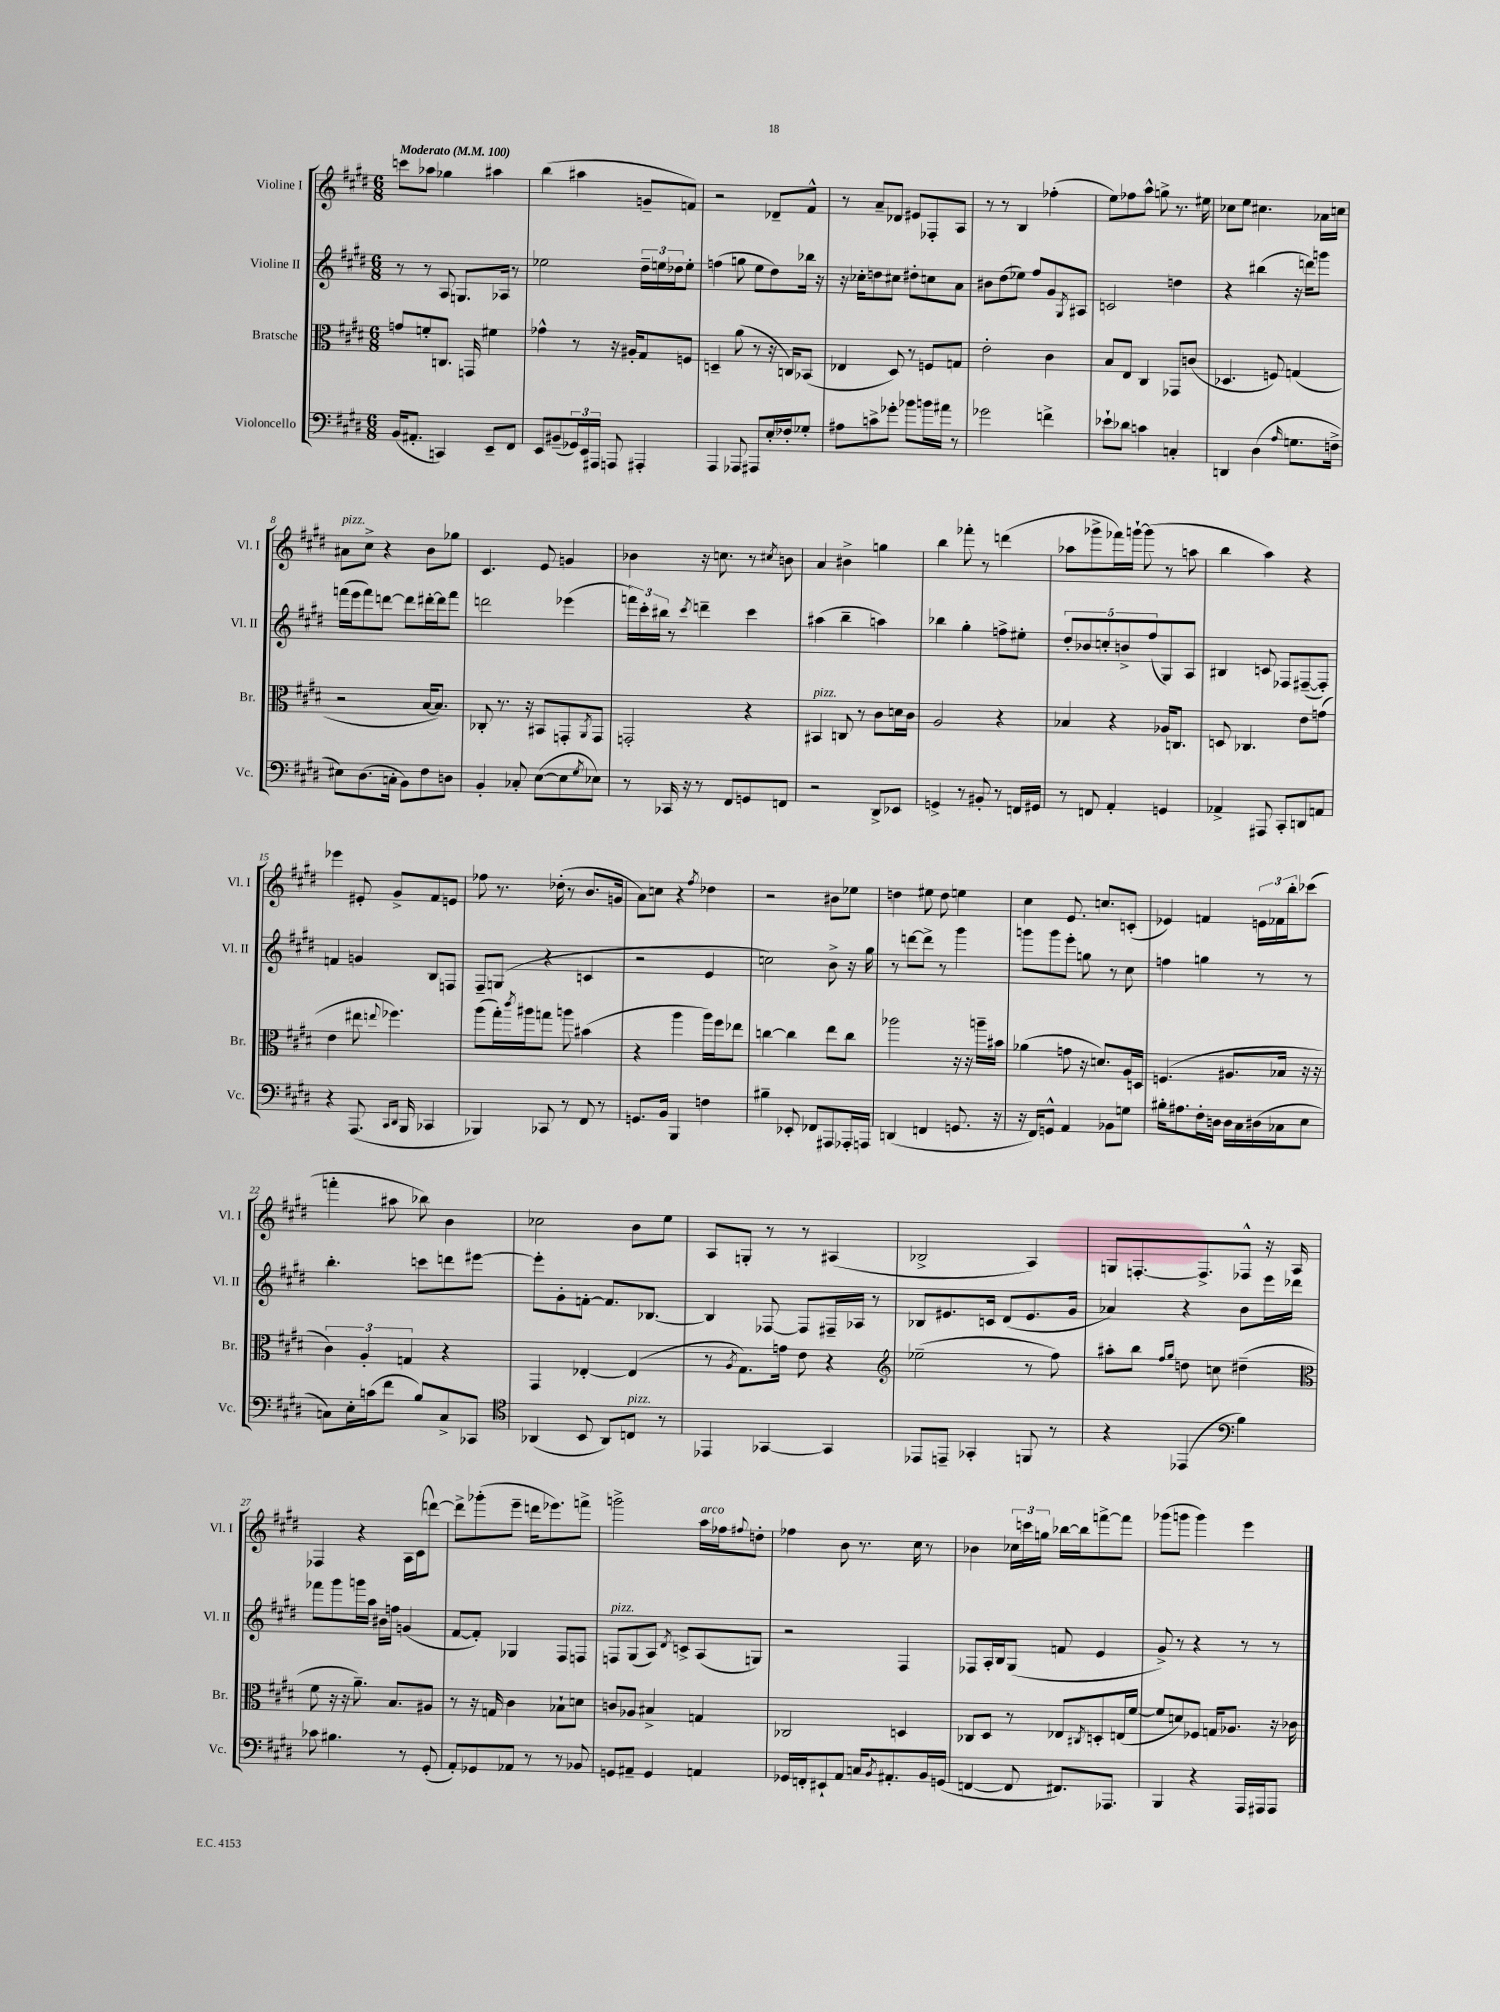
<<
\new StaffGroup <<
\new Staff = "s0" \with { instrumentName = "Violine I" shortInstrumentName = "Vl. I" } {
    \clef treble \key e \major \numericTimeSignature \time 6/8 \tempo "Moderato" 4 = 100
    c'''8 aes''8 ges''4 ais''4 |
    b''4( ais''4 g'8-- f'8) |
    r2 des'8-- fis'8-^ |
    r8 a'8-- des'8 eis'8 fes8-. a8 |
    r8 r8 b4 fes''4-.( |
    e''8) fes''8 a''8-^ g''8-> r8. eis''16 |
    ces''8 e''8 cis''4. aes'16 c''16 |
    ais'8^\markup { \italic "pizz." } cis''8-> r4 b'8 ges''8 |
    cis'4. e'8 g'4 |
    bes'4 r16 c''8. r8 \acciaccatura { cis''8 } b'8 |
    a'4 bis'4-> g''4 |
    b''4 fes'''8-. r8 d'''4( |
    aes''8 ges'''8-> fes'''16) g'''16~-! g'''8( r8 a''8 |
    b''4 a''4) r4 |
    ees'''4 eis'8-. gis'8-> fis'8 e'8 |
    fes''8 r8. des''16-.( r8 b'8. g'16 |
    a'8) c''8 r4 \acciaccatura { fis''8 } des''4 |
    r2 bis'8 ees''8 |
    d''4 eis''8 d''8 e''4 |
    cis''4 e'8. c''8. c'8-.( |
    ees'4) f'4 \tuplet 3/2 { e'16 fes'16 b''16-. } ces'''8( |
    f'''4-. ais''8 bes''8) b'4 |
    ces''2 b'8 e''8 |
    a8 g8-. r8 r8 ais4( |
    bes2-> a4) |
    g8 f8.~-. f8.-> fes8-^ r16 a16 |
    fes4 r4 a16 cis'16( d'''8~) |
    d'''8-> ges'''8-.( e'''8-- d'''16 ees'''8.) f'''8-> |
    g'''2-> a''16^\markup { \italic "arco" } fes''16 \appoggiatura { fis''8 } d''8-. |
    fes''4 b'8 r8. cis''16 r8 |
    bes'4 \tuplet 3/2 { ces''16 c'''16 g''16 } bes''16~ bes''16 f'''8~-> f'''8 |
    ges'''8( g'''8 g'''4) e'''4 \bar "|." |
}
\new Staff = "s1" \with { instrumentName = "Violine II" shortInstrumentName = "Vl. II" } {
    \clef treble \key e \major \numericTimeSignature \time 6/8
    r8 r8 a8 g8. aes16 r8 |
    ees''2 \tuplet 3/2 { dis''16-- e''16 des''16 } e''8-. |
    f''4( g''8 e''8 dis''8) bes''16 r16 |
    r16 ces''16-. d''8 cis''8 dis''8-. c''8 a'8 |
    bis'8 dis''8( ees''8) fis''8 gis'8 \acciaccatura { gis8 } ais8 |
    c'2 d''4 |
    r4 bis''4( r16 d'''16) g'''8 |
    f'''16( e'''16 f'''8) d'''8~ d'''8 dis'''16~-. dis'''16 f'''8 |
    d'''2 ees'''4( |
    \tuplet 3/2 { f'''16) cis'''16-. bis''16 } r8 \acciaccatura { cis'''8 } d'''4-- cis'''4 |
    ais''4( b''4-- a''4) |
    bes''4 gis''4-. f''8-> eis''8-. |
    \tuplet 5/4 { dis''8-. bes'8 c''8-. b'8-> fis''8( } gis8) a8 |
    bis4 c'8 fes8 fis8~--( fis8-.) |
    f'4 g'4 b8 f8 |
    fis8-- g8( r4 c'4 |
    r2 e'4 |
    c''2) b'8-> r16 gis''16 |
    r8 d'''8~ d'''8-> r8 gis'''4 |
    g'''8 g'''8 e'''8-. g''8 r8 cis''8 |
    f''4 g''4 r8 r8 |
    b''4.-. c'''8 d'''8 eis'''8~ |
    eis'''8-. gis'8-. f'8~-. f'8. bes8.~ |
    bes4 fes8~ fes8 fis16-- aes16 r8 |
    bes8 eis'8. c'16 dis'8( eis'8. gis'16 |
    aes'4) r4 b'8 e'''16 des'''16 |
    fes'''8 gis'''8 g'''16 a''16 bis'16 f''16 g'4( |
    fis'8~ fis'8-.) ges4 fis8 f8 |
    f8^\markup { \italic "pizz." } gis8( a8) \acciaccatura { dis'8 } c'8-> a8( g8) |
    r2 fis4 |
    fes8 a16-. b16 gis8( f'8 e'4 |
    gis'8->) r8 r4 r8 r8 \bar "|." |
}
\new Staff = "s2" \with { instrumentName = "Bratsche" shortInstrumentName = "Br." } {
    \clef alto \key e \major \numericTimeSignature \time 6/8
    g'8 f'8-. c8. g,16 fis'4 |
    ges'4-^ r8 r16 ais16-. gis8 f8 |
    d4-- a'8( r8 r16 c16) bes,8( |
    ees4 dis8) r8 f8 g8 |
    e'2-. cis'4 |
    b8 e8 cis4 ges,8 c'8( |
    des4. f8) g4( |
    r2 b16~ b8.) |
    ces8-. r8. r16 bis,8 g,8-. \acciaccatura { a,8 } g,8 |
    g,2-. r4 |
    bis,4^\markup { \italic "pizz." } c8 r8 cis'8 d'16 cis'16 |
    a2 r4 |
    bes4 r4 aes16 c8. |
    d8 ces4. e'8 g'8( |
    e'4 eis''8 \appoggiatura { e''8 } fes''4.) |
    a''8( gis''16-.) \acciaccatura { cis'''8 } ais''16 g''8 a''8 bis'4( |
    r4 a''4 a''16) fis''16 ees''8 |
    c''4~ c''4 e''8 c''8 |
    aes''2 r16 r16 a''16-- bis'16 |
    aes'4( g'8 r16 d'8.) a16 d16 |
    f4.( ais8. bes16 r16 r16 |
    \tuplet 3/2 { cis'4) a4-. g4 } r4 |
    gis,4 ees4~-. ees4( |
    r8 \acciaccatura { a8 } gis8.) g'16 e'8 r4 |
    \clef treble ees''2--( r8 fis''8) |
    ais''8-. b''8 \grace { fis''16 gis''16 } d''8 c''8 dis''4--( |
    \clef alto fis'8 r16 r16 a'8.--) b8. ais8 |
    r8 r16 g16 cis'4 bes8-! d'8 |
    c'8 aes8 bis4-> g4 |
    ces2 d4 |
    ces8 dis8 r8 ees8 \acciaccatura { cis8 } d8-. e16( fis'16~ |
    fis'8 d'8) fes8 g16 aes8. r16 ces'16 \bar "|." |
}
\new Staff = "s3" \with { instrumentName = "Violoncello" shortInstrumentName = "Vc." } {
    \clef bass \key e \major \numericTimeSignature \time 6/8
    b,16( ais,8.-. c,4) e,8-- fis,8 |
    e,8 bis,8--( \tuplet 3/2 { ges,16) e,16 ais,,16 } a,,8 ais,,4-. |
    a,,4 aes,,8 ais,,8 e16-. fes16-. ges8-. |
    ais8 c'8-> ges'8-. bes'8 b'16 ais'16 r8 |
    ges'2 f'4-> |
    ees'8-! des'8 c'4 c4-. |
    d,4 dis4( \grace { a16 } g8. f16-> |
    eis8) dis8.( c16-. b,8) fis8 d8 |
    b,4-. ces8-. e8~( e8 \acciaccatura { gis8 } ees8) |
    r8 ces,16 r16 r8 fis,8 g,8 f,8 |
    r2 dis,8-> ees,8 |
    g,4-> r8 bis,8-. r8 f,16 gis,16 |
    r8 f,8 a,4-. g,4 |
    aes,4-> ais,,8 cis,8-. d,8 a,8 |
    r4 a,,8.( \grace { cis,16 dis,16 } b,,16 ces,4 |
    bes,,4) ces,8 r8 fis,8 r8 |
    g,8. b,16 b,,4 f4 |
    bis4-- ees,8-. fes,8 ais,,8 aes,,16-. a,,16 |
    d,4( f,4 g,8. r16 |
    r16 fis,16) g,8-^ a,4 bes,8 g8 |
    bis16-. ais8. fis16-. d16 d16 cis16 dis16( ces16 e8 |
    c8) e16-. c'16( fis'8 b8) c8-> ces,8 |
    \clef tenor aes,4( b,8 aes,8) c8^\markup { \italic "pizz." } r8 |
    ees,4 ges,4~ ges,4 |
    ees,8 e,8-- ges,4-. f,8 r8 |
    r4 ees,4( \clef bass b4) |
    ces'8 bis4. r8 gis,8-.( |
    a,8-.) ges,8 aes,8 r8 r8 bes,8 |
    g,8 ais,8-- g,4 a,4 |
    ges,16 f,16-. eis,8-! a,8 c16 \acciaccatura { b,8 } ais,8.-. b,16 g,16( |
    f,4~ f,8 fis,8.) aes,,8. |
    b,,4 r4 a,,16 ais,,16 ais,,8 \bar "|." |
}
>>
>>
